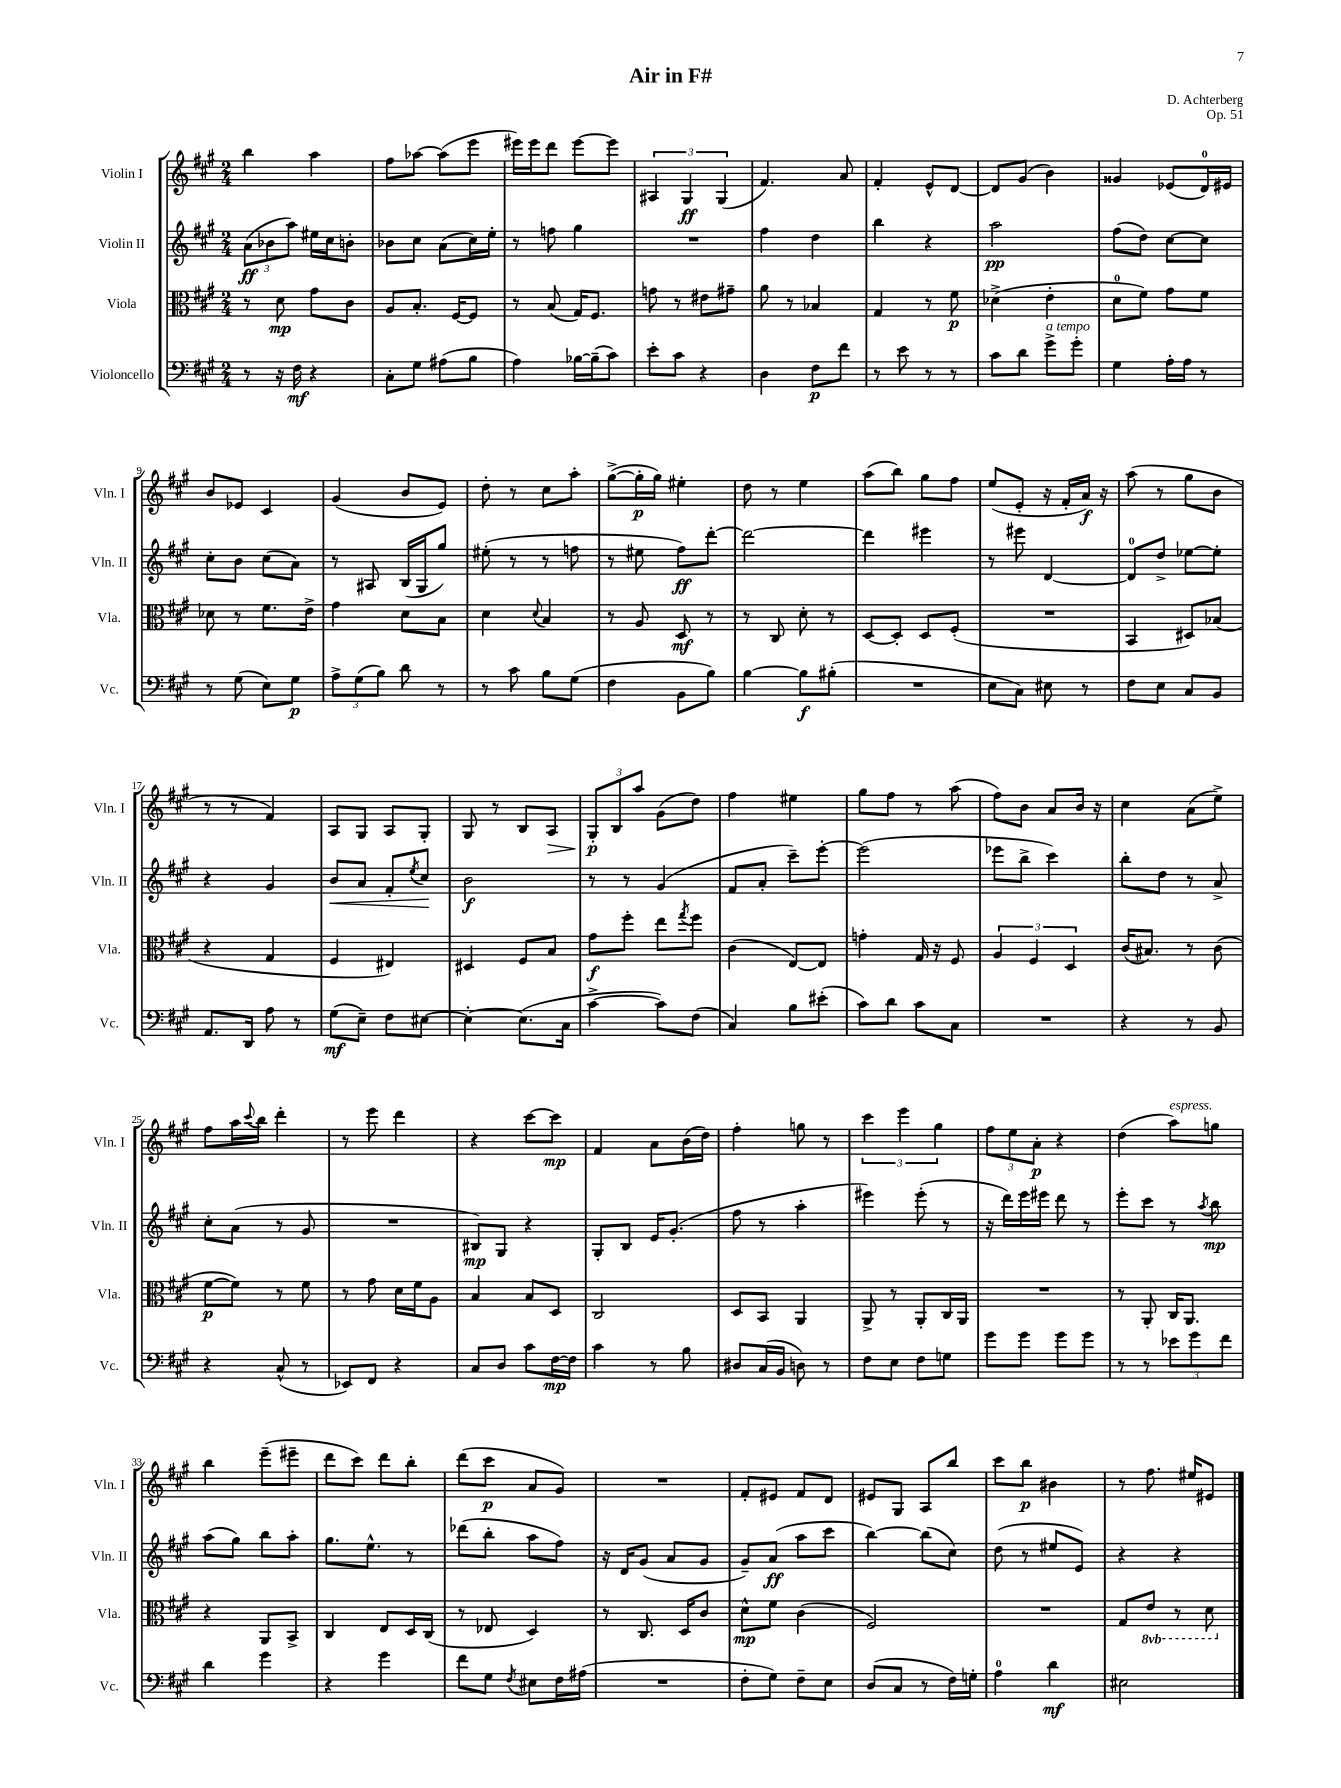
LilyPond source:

\header { title = "Air in F#" composer = "D. Achterberg" opus = "Op. 51" }
<<
\new StaffGroup <<
\new Staff = "s0" \with { instrumentName = "Violin I" shortInstrumentName = "Vln. I" } {
    \clef treble \key a \major \numericTimeSignature \time 2/4
    b''4 a''4 |
    fis''8 aes''8~ aes''8( e'''8 |
    eis'''16) eis'''16 d'''8 eis'''8~ eis'''8 |
    \tuplet 3/2 { ais4 gis4\ff gis4( } |
    fis'4.) a'8 |
    fis'4-. e'8-^ d'8~ |
    d'8 gis'8( b'4) |
    gisis'4 ees'8( d'16-0) eis'16 |
    b'8 ees'8 cis'4 |
    gis'4( b'8 e'8) |
    d''8-. r8 cis''8 a''8-. |
    gis''8~->( gis''16-.\p gis''16) eis''4-. |
    d''8 r8 e''4 |
    a''8( b''8) gis''8 fis''8 |
    e''8( e'8-. r16 fis'16-. a'16\f) r16 |
    a''8( r8 gis''8 b'8 |
    r8 r8 fis'4) |
    a8 gis8 a8 gis8-. |
    gis8 r8 b8 a8\> |
    \tuplet 3/2 { gis8-.\p\! b8 a''8 } gis'8( d''8) |
    fis''4 eis''4 |
    gis''8 fis''8 r8 a''8( |
    fis''8) b'8 a'8 b'16 r16 |
    cis''4 a'8( e''8->) |
    fis''8 a''16 \appoggiatura { cis'''8 } b''16 d'''4-. |
    r8 e'''8 d'''4 |
    r4 cis'''8~ cis'''8\mp |
    fis'4 a'8 b'16( d''16) |
    fis''4-. g''8 r8 |
    \tuplet 3/2 { cis'''4 e'''4 gis''4 } |
    \tuplet 3/2 { fis''8 e''8 a'8-.\p } r4 |
    d''4( a''8^\markup { \italic "espress." }) g''8 |
    b''4 e'''8--( eis'''8-- |
    d'''8 cis'''8) d'''8 b''8-. |
    d'''8( cis'''8\p a'8 gis'8) |
    R2 |
    fis'8-. eis'8 fis'8 d'8 |
    eis'8 gis8 a8 b''8 |
    cis'''8 b''8\p bis'4 |
    r8 fis''8. eis''16 eis'8 \bar "|." |
}
\new Staff = "s1" \with { instrumentName = "Violin II" shortInstrumentName = "Vln. II" } {
    \clef treble \key a \major \numericTimeSignature \time 2/4
    \tuplet 3/2 { a'8\ff( bes'8 a''8) } eis''16 cis''16 b'8-. |
    bes'8 cis''8 a'8( cis''16) e''16-. |
    r8 f''8 gis''4 |
    R2 |
    fis''4 d''4 |
    b''4 r4 |
    a''2\pp |
    fis''8( d''8) cis''8~ cis''8 |
    cis''8-. b'8 cis''8( a'8) |
    r8 ais8 b16( gis16 gis''8) |
    eis''8-.( r8 r8 f''8 |
    r8 eis''8 fis''8\ff) d'''8~-. |
    d'''2~ |
    d'''4 eis'''4 |
    r8 eis'''8 d'4~ |
    d'8-0 d''8-> ees''8~ ees''8-. |
    r4 gis'4 |
    b'8\< a'8 fis'8-. \acciaccatura { e''8 } cis''8\! |
    b'2\f |
    r8 r8 gis'4( |
    fis'8 a'8-. cis'''8--) e'''8~-. |
    e'''2( |
    ees'''8 b''8-> cis'''4) |
    b''8-. d''8 r8 a'8-> |
    cis''8-. a'8( r8 gis'8 |
    R2 |
    bis8\mp) gis8 r4 |
    gis8-. b8 e'16 gis'8.-.( |
    fis''8 r8 a''4-. |
    eis'''4) eis'''8-.( r8 |
    r16 d'''16) e'''16 eis'''16 d'''8 r8 |
    e'''8-. cis'''8 r8 \acciaccatura { a''8 } b''8\mp |
    a''8( gis''8) b''8 a''8-. |
    gis''8. e''8.-^ r8 |
    des'''8( b''8-. a''8 fis''8) |
    r16 d'16 gis'8( a'8 gis'8 |
    gis'8--) a'8\ff( a''8 cis'''8 |
    b''4~) b''8( cis''8) |
    d''8( r8 eis''8 e'8) |
    r4 r4 \bar "|." |
}
\new Staff = "s2" \with { instrumentName = "Viola" shortInstrumentName = "Vla." } {
    \clef alto \key a \major \numericTimeSignature \time 2/4 \set Staff.ottavationMarkups = #ottavation-simple-ordinals
    r8 d'8\mp gis'8 cis'8 |
    a8 b8.-. fis16~ fis8 |
    r8 b8( gis16) fis8. |
    g'8 r8 eis'8 gis'8-- |
    a'8 r8 bes4 |
    gis4 r8 fis'8\p |
    des'4->( e'4-. |
    d'8-0 fis'8) gis'8 fis'8 |
    des'8 r8 fis'8. e'16-> |
    gis'4 d'8 b8 |
    d'4 \appoggiatura { d'8 } b4 |
    r8 a8 d8\mf r8 |
    r8 cis8 d'8-. r8 |
    d8~ d8-. d8 fis8-.( |
    R2 |
    b,4 dis8) bes8( |
    r4 gis4 |
    fis4 eis4) |
    dis4 fis8 b8 |
    gis'8\f fis''8-. e''8 \acciaccatura { gis''8 } fis''8 |
    cis'4( e8~) e8 |
    g'4-. gis16 r16 fis8 |
    \tuplet 3/2 { a4 fis4 d4 } |
    cis'16( bis8.) r8 cis'8( |
    fis'8~\p fis'8) r8 fis'8 |
    r8 gis'8 d'16 fis'16 a8 |
    b4 b8 d8 |
    cis2 |
    d8 b,8 a,4 |
    a,8-> r8 a,8-. cis16 a,16 |
    R2 |
    r8 a,8-. cis16 a,8. |
    r4 a,8 b,8-> |
    cis4 e8 d16 cis16( |
    r8 ees8 d4) |
    r8 cis8. d16 cis'8 |
    d'8-^\mp fis'8 cis'4( |
    fis2) |
    R2 |
    gis8 \ottava #-1 e8 r8 d8 \ottava #0 \bar "|." |
}
\new Staff = "s3" \with { instrumentName = "Violoncello" shortInstrumentName = "Vc." } {
    \clef bass \key a \major \numericTimeSignature \time 2/4
    r8 r16 fis16\mf r4 |
    cis8-. gis8 ais8( b8 |
    a4) bes16~ bes16--( cis'8) |
    e'8-. cis'8 r4 |
    d4 fis8\p fis'8 |
    r8 e'8 r8 r8 |
    cis'8 d'8 gis'8->^\markup { \italic "a tempo" } gis'8-. |
    gis4 a16-. a16 r8 |
    r8 gis8( e8) gis8\p |
    \tuplet 3/2 { a8-> gis8( b8) } d'8 r8 |
    r8 cis'8 b8 gis8( |
    fis4 b,8 b8) |
    b4~ b8\f bis8-.( |
    R2 |
    e8 cis8) eis8 r8 |
    fis8 e8 cis8 b,8 |
    a,8. d,16 a8 r8 |
    gis8\mf( e8--) fis8 eis8~ |
    eis4~-. eis8.( cis16 |
    cis'4~-> cis'8) fis8( |
    cis4) b8 eis'8-.( |
    cis'8) d'8 cis'8 cis8 |
    R2 |
    r4 r8 b,8 |
    r4 cis8-^( r8 |
    ees,8) fis,8 r4 |
    cis8 d8 cis'8 fis16~\mp fis16 |
    cis'4 r8 b8 |
    dis8 cis16( b,16 d8) r8 |
    fis8 e8 fis8 g8 |
    gis'8 gis'8 gis'8 gis'8 |
    r8 r8 \tuplet 3/2 { ees'8 gis'8 fis'8 } |
    d'4 gis'4 |
    r4 gis'4 |
    fis'8 gis8 \acciaccatura { fis8 } eis8 fis16 ais16( |
    R2 |
    fis8-. gis8) fis8-- e8 |
    d8( cis8 r8 fis16) g16-. |
    a4-0 d'4\mf |
    eis2 \bar "|." |
}
>>
>>
